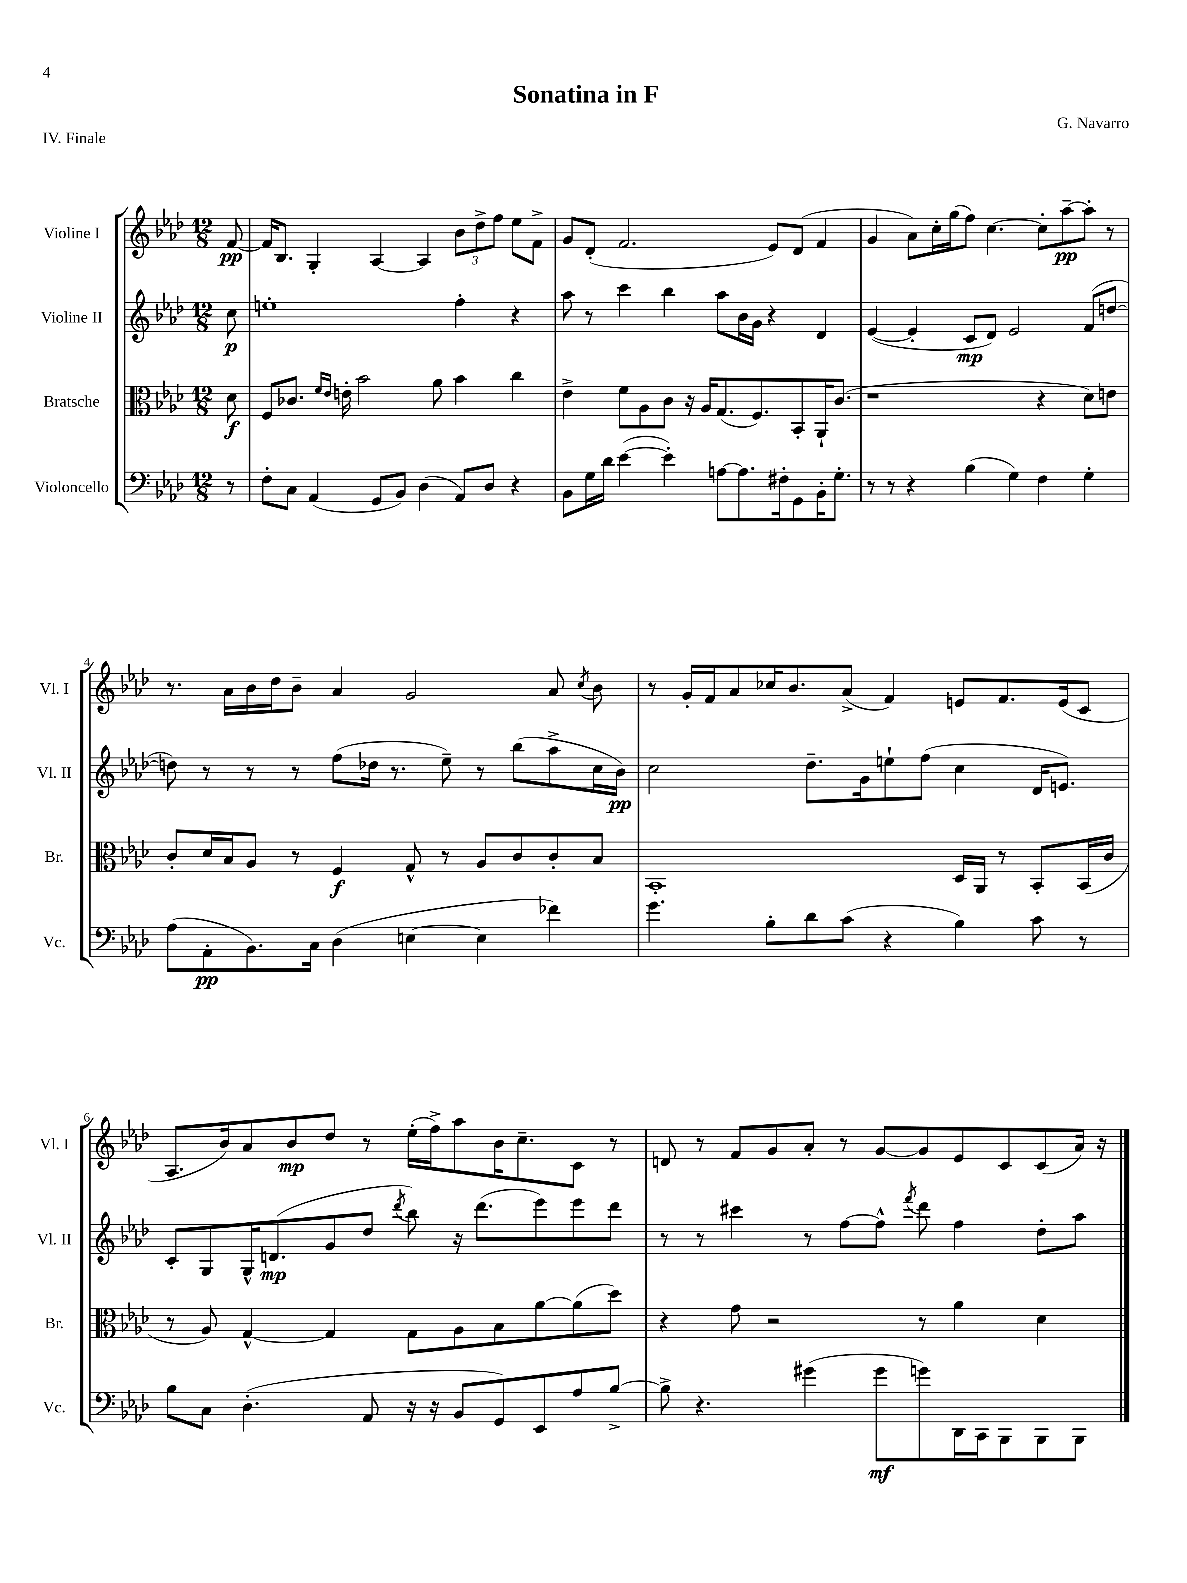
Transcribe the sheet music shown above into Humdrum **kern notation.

**kern	**dynam	**kern	**dynam	**kern	**dynam	**kern	**dynam
*part4	*part4	*part3	*part3	*part2	*part2	*part1	*part1
*staff4	*staff4	*staff3	*staff3	*staff2	*staff2	*staff1	*staff1
*I"Violoncello	*	*I"Bratsche	*	*I"Violine II	*	*I"Violine I	*
*I'Vc.	*	*I'Br.	*	*I'Vl. II	*	*I'Vl. I	*
*clefF4	*	*clefC3	*	*clefG2	*	*clefG2	*
*k[b-e-a-d-]	*	*k[b-e-a-d-]	*	*k[b-e-a-d-]	*	*k[b-e-a-d-]	*
*M12/8	*	*M12/8	*	*M12/8	*	*M12/8	*
=	=	=	=	=	=	=	=
8r	.	8d-\	f	8cc\	p	[8f/	pp
=1	=1	=1	=1	=1	=1	=1	=1
8F'\L	.	8F/L	.	1een'	.	16f/KL]	.
.	.	.	.	.	.	8.B-/J	.
8C\J	.	8.c-X/J	.	.	.	.	.
(4AA-/	.	.	.	.	.	4G'/	.
.	.	16qqf/LL	.	.	.	.	.
.	.	16qqe-/JJ	.	.	.	.	.
.	.	16en'\	.	.	.	.	.
.	.	2b-\	.	.	.	.	.
8GG/L	.	.	.	.	.	[4A-/	.
8BB-/J)	.	.	.	.	.	.	.
(4D-\	.	.	.	.	.	4A-/]	.
.	.	8a-\	.	.	.	.	.
8AA-/L)	.	4b-\	.	4ff'\	.	12b-\L	.
.	.	.	.	.	.	12dd-^\	.
8D-/J	.	.	.	.	.	.	.
.	.	.	.	.	.	12ff\J	.
4r	.	4cc\	.	4r	.	8ee-\L	.
.	.	.	.	.	.	8f^\J	.
=2	=2	=2	=2	=2	=2	=2	=2
8BB-\L	.	4e-^\	.	8aa-\	.	8g/L	.
16G\L	.	.	.	8r	.	(8d-'/J	.
16d-\JJ	.	.	.	.	.	.	.
([4e-\	.	8f\L	.	4ccc\	.	2.f/	.
.	.	8A-\	.	.	.	.	.
4e-'\])	.	8c\J	.	4bb-\	.	.	.
.	.	16r	.	.	.	.	.
.	.	16A-/KL	.	.	.	.	.
[8An\L	.	(8.G/	.	8aa-\L	.	.	.
8.A\]	.	.	.	16b-\L	.	.	.
.	.	8.F/)	.	16g\JJ	.	.	.
.	.	.	.	4r	.	8e-/L)	.
16F#X'\k	.	.	.	.	.	.	.
8GG\	.	8BB-'/	.	.	.	(8d-/J	.
16BB-'\K	.	16AA-`/K	.	4d-/	.	4f/	.
8.G'\J	.	(8.c/J	.	.	.	.	.
=3	=3	=3	=3	=3	=3	=3	=3
8r	.	1r	.	([4e-/	.	4g/	.
8r	.	.	.	.	.	.	.
4r	.	.	.	4e-'/]	.	8a-\L)	.
.	.	.	.	.	.	16cc'\L	.
.	.	.	.	.	.	(16gg\J	.
(4B-\	.	.	.	8c/L	mp	8ff\J)	.
.	.	.	.	8d-/J)	.	[4.cc\	.
4G\)	.	.	.	2e-/	.	.	.
4F\	.	4r	.	.	.	8cc'\L]	.
.	.	.	.	.	.	[8aa-~\	pp
4G'\	.	8d-\L)	.	(8f/L	.	8aa-'\J]	.
.	.	8en\J	.	[8ddn/J	.	8r	.
!!LO:LB:g=z
=4	=4	=4	=4	=4	=4	=4	=4
(8A-\L	.	8c'/L	.	8ddn\])	.	8.r	.
8AA-'\	pp	16d-/L	.	8r	.	.	.
.	.	16B-/J	.	.	.	16a-\LL	.
8.BB-\)	.	8A-/J	.	8r	.	16b-\	.
.	.	.	.	.	.	16dd-\J	.
.	.	8r	.	8r	.	8b-~\J	.
16C\Jk	.	.	.	.	.	.	.
(4D-\	.	4F/	f	(8ff\L	.	4a-/	.
.	.	.	.	16dd-X\Jk	.	.	.
.	.	.	.	8.r	.	.	.
[4En\	.	8G^^/	.	.	.	2g/	.
.	.	8r	.	8ee-~\)	.	.	.
4E\]	.	8A-/L	.	8r	.	.	.
.	.	8c/	.	(8bb-\L	.	.	.
4f-X\)	.	8c'/	.	8aa-^\	.	8a-/	.
.	.	.	.	.	.	8qcc/	.
.	.	8B-/J	.	16cc\L	.	8b-\	.
.	.	.	.	16b-\JJ)	pp	.	.
=5	=5	=5	=5	=5	=5	=5	=5
4.g\	.	1BB-'	.	2cc\	.	8r	.
.	.	.	.	.	.	16g'/LL	.
.	.	.	.	.	.	16f/J	.
.	.	.	.	.	.	8a-/	.
8B-'\L	.	.	.	.	.	16cc-X/K	.
.	.	.	.	.	.	8.b-/	.
8d-\	.	.	.	8.dd-~\L	.	.	.
(8c\J	.	.	.	.	.	(8a-^/J	.
.	.	.	.	16g\k	.	.	.
4r	.	.	.	8een`\	.	4f/)	.
.	.	.	.	(8ff\J	.	.	.
4B-\)	.	16D-/LL	.	4cc\	.	8en/L	.
.	.	16AA-/JJ	.	.	.	.	.
.	.	8r	.	.	.	8.f/	.
8c\	.	8BB-'/L	.	16d-/KL	.	.	.
.	.	.	.	8.en/J)	.	(16e/k	.
8r	.	(16BB-/L	.	.	.	8c/J	.
.	.	16c/JJ	.	.	.	.	.
!!LO:LB:g=z
=6	=6	=6	=6	=6	=6	=6	=6
8B-\L	.	8r	.	8c'/L	.	8.A-/L	.
8C\J	.	8A-/)	.	8G/	.	.	.
.	.	.	.	.	.	16b-/k)	.
(4.D-'\	.	[4G^^/	.	16G^^/K	.	8a-/	.
.	.	.	.	(8.dn/	mp	.	.
.	.	.	.	.	.	8b-/	mp
.	.	4G/]	.	8g/	.	8dd-/J	.
8AA-/	.	.	.	8dd-/J	.	8r	.
.	.	.	.	8qddd-/	.	.	.
16r	.	8G\L	.	8bb-\)	.	(16ee-'\LL	.
16r	.	.	.	.	.	16ff^\J)	.
8BB-/L	.	8A-\	.	16r	.	8aa-\	.
.	.	.	.	(8.ddd-\L	.	.	.
8GG/)	.	8B-\	.	.	.	16b-\K	.
.	.	.	.	.	.	8.cc~\	.
8EE-/	.	[8a-\	.	8eee-\)	.	.	.
8A-/	.	(8a-\]	.	8eee-\	.	8c\J	.
[8B-^/J	.	8dd-\J)	.	8ddd-\J	.	8r	.
=7	=7	=7	=7	=7	=7	=7	=7
8B-^\]	.	4r	.	8r	.	8dn/	.
4.r	.	.	.	8r	.	8r	.
.	.	8g\	.	4ccc#X\	.	8f/L	.
.	.	2r	.	.	.	8g/	.
(4g#X\	.	.	.	8r	.	8a-'/J	.
.	.	.	.	[8ff\L	.	8r	.
8g#\L	mf	.	.	8ff^^\J]	.	[8g/L	.
.	.	.	.	8qfff/	.	.	.
8gn\)	.	8r	.	8ddd-\	.	8g/]	.
16DD-\L	.	4a-\	.	4ff\	.	8e-/	.
16CC\J	.	.	.	.	.	.	.
8BBB-\	.	.	.	.	.	8c/	.
8BBB-\	.	4d-\	.	8dd-'\L	.	(8c/	.
8BBB-\J	.	.	.	8aa-\J	.	16a-/Jk)	.
.	.	.	.	.	.	16r	.
==	==	==	==	==	==	==	==
*-	*-	*-	*-	*-	*-	*-	*-
